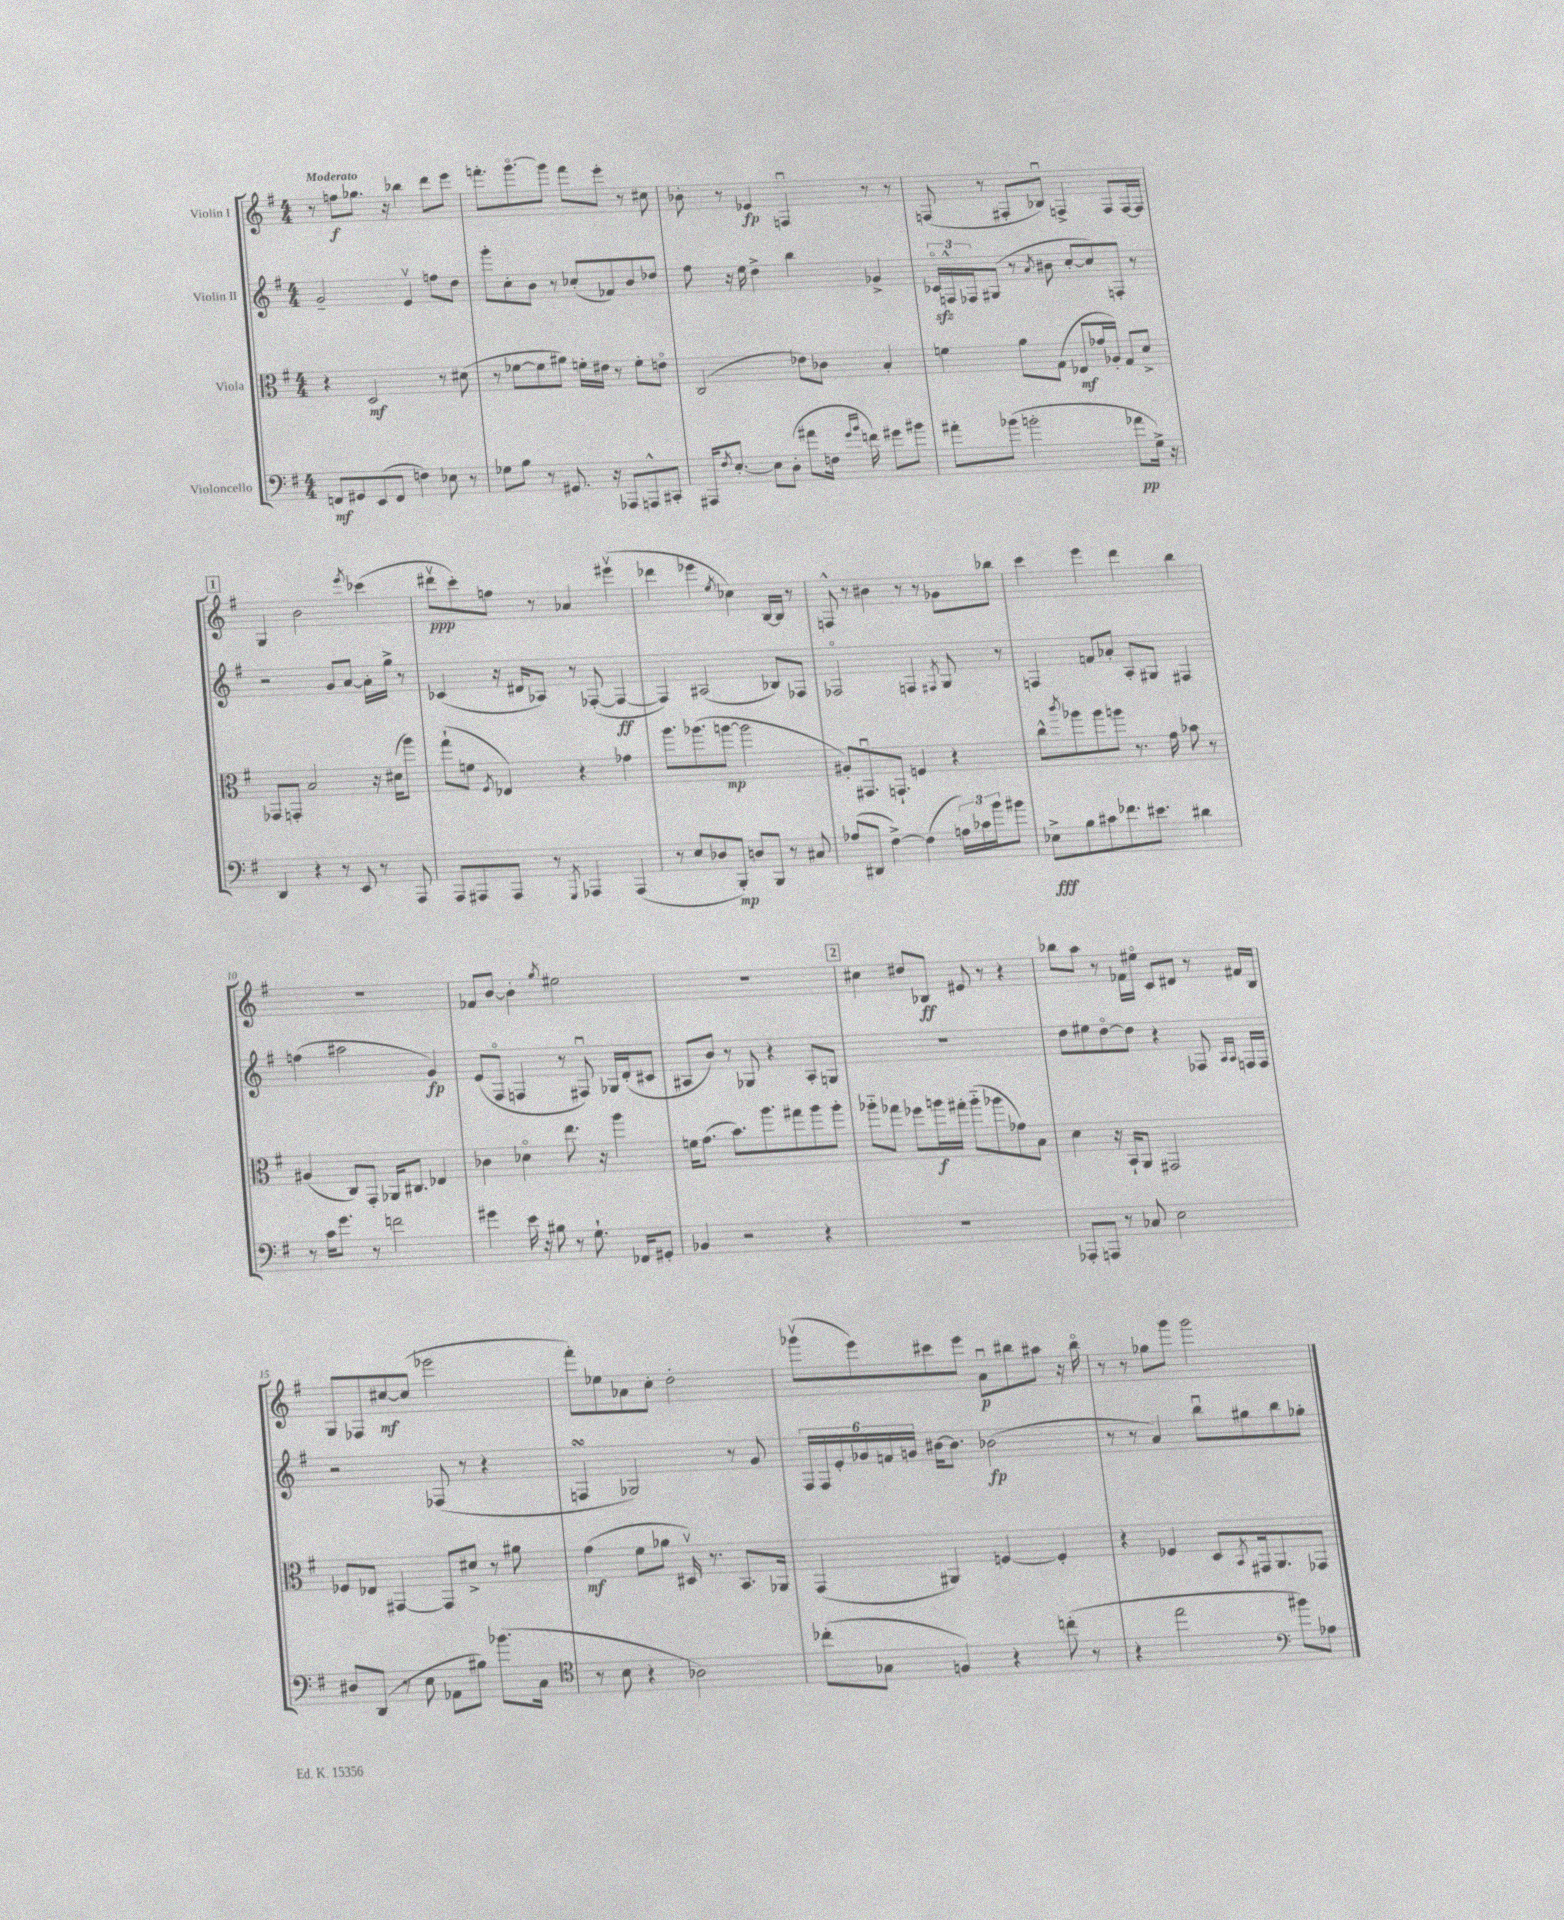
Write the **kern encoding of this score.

**kern	**kern	**kern	**kern
*staff4	*staff3	*staff2	*staff1
*clefF4	*clefC3	*clefG2	*clefG2
*k[f#]	*k[f#]	*k[f#]	*k[f#]
*M4/4	*M4/4	*M4/4	*M4/4
8FF	4r	2g~	8r
8GG#	.	.	8ff
(8EE	2D	.	8.gg-
8FF	.	.	.
.	.	.	16r
4F)	.	4ev	4bb-
8E-	8r	8ff	8ddd
8r	(8d#	8dd	8eee
=	=	=	=
8G-	8r	8ggg'	8.fff'
8B	[8f-	8cc'	.
.	.	.	[8.gggo
8r	8f-]	8b	.
8.GG#	8a#)	8r	8ggg]
.	16f'	(8cc-'	8fff
16r	16e#	.	.
8AAA-	8r	8f-)	8eee'
8AAA^^	8f'	8b	8r
8CC#'	8eo	8dd-	8cc#
=	=	=	=
16AAA#	(2C	8ff#	8b-'
8qF#	.	.	.
[8.E'	.	.	.
.	.	16r	8r
.	.	16ee	.
8E]	.	4dd^	4e-
(8D'	.	.	.
8a#	8e-)	4bb	4Fu
16F	8c-	.	.
16qqg	.	.	.
16qqb	.	.	.
16f)	.	.	.
8g#	4B'	4g-^	8r
8b#	.	.	8r
=	=	=	=
8a#'	4f	24c-o	(8F
.	.	24F^^	.
.	.	24F-	.
(8b-	.	(8G#	8r
2b'	8a	8r	8F#'
.	.	8qa	.
.	(8G	8b#	8B-u)
.	8E-	[8cc'	4F^
.	16g-	8cc])	.
.	16A-')	.	.
8a-	8G	8F'	8F
16G^)	8d^	8r	[16F
16r	.	.	16F]
=	=	=	=
4DD	8GG-	2r	4G
.	8GG'	.	.
4r	2B	.	2b
8r	.	8g	.
8EE	.	[8a	.
.	.	.	8qeee
8r	16r	16a']	(4ccc-
.	(16d#	16gg^	.
8AAA	8aa)	8r	.
=	=	=	=
8AAA	(8gg`	(4c-	8ddd#v
8AAA#	8f	.	8ccc')
.	8qF#	.	.
8AAA#	4E-)	16r	8ff
.	.	16d#	.
8r	.	8A-)	8r
8qGGG	.	.	.
4AAA-	4r	8r	4a-
.	.	([8F-'	.
(4AAA-	4g-	4F-_	(4eee#v
=	=	=	=
8r	8.aa	4F-])	4ddd-
8E	.	.	.
.	(8.aa-	.	.
8D-	.	(2A#	4eee-
8BBB')	[8aa	.	.
.	.	.	8qee
8D	2aa]	.	4cc-)
8BBB	.	.	.
8r	.	8B-)	[16B
.	.	.	16B]
8C#	.	8F-	8r
=	=	=	=
(8A-	8A#')	2F-o	8F^^
8DD#	8.GG#u	.	8r
[4F#^)	.	.	4b#
.	8.GG`	.	.
(4F#]	4F	4F	8r
.	.	.	8r
.	.	8qF#	.
24A)	4r	8G	8g-
24c-	.	.	.
24b	.	.	.
8b#	.	8r	8bb-
=	=	=	=
8E-^	8cc^^	4F	4ccc
.	8qccc	.	.
8B	8aa-	.	.
8c#	8aa-	8f	4eee
8.f-	8aa	8a-'	.
.	8.r	8A'	4ddd
8.e#	.	.	.
.	.	8G#	.
.	16g	.	.
4d#	8b-	4F#	4bb
.	8r	.	.
=	=	=	=
8r	(4A#	(4ff	1r
16c	.	.	.
8.g	.	.	.
.	8C)	2aa#	.
8r	8GG'	.	.
2f	16AA-	.	.
.	8.C#	.	.
.	4E-	4g)	.
=	=	=	=
4g#	4c-	(8e	8f-
.	.	8F#o	[8b
16e	4d-o	4F	4b']
16r	.	.	.
8B#	.	.	.
.	.	.	8qgg
8r	8.ee	8r	2ee#
8.G`	.	8F#u)	.
.	16r	.	.
.	4aa	16G-	.
16FF-	.	(16d'	.
8GG#'	.	8c#	.
=	=	=	=
4BB-	16f	8A#	1r
.	(8.g	.	.
.	.	8b)	.
2r	8.b)	8r	.
.	.	8G-	.
.	8.aa	.	.
.	.	4r	.
.	8gg#	.	.
4r	8aa	8A#'	.
.	8aa'	8G	.
=	=	=	=
1r	8aa-'~	1r	4cc#
.	8gg-	.	.
.	8ff-	.	8dd#
.	16aa	.	8B-
.	16gg#'	.	.
.	(8aa'~	.	8e#
.	8aa-	.	8r
.	8g-)	.	4r
.	8B	.	.
=	=	=	=
8AAA-'	4d	8dd	8bb-
8AAA	.	8ee#	8aa
8r	16r	[8ddo	8r
.	16BB`	.	.
8C-	8AA	8dd]	16f-
.	.	.	16ee#o
2E	2GG#	4r	8c
.	.	.	8d#
.	.	8F-	8r
.	.	16qqA	.
.	.	16qqA	.
.	.	16F	16f#
.	.	16F	16B
=	=	=	=
8D#	8F-	2r	8G
(8DD	8E-	.	8F-
8r	[4GG#	.	[8cc#
8E	.	.	(8cc#]
8AA-	8GG#]	(8F-	2eee-
8B#)	8d#^	8r	.
(8.b-	8r	4r	.
.	8a#	.	.
16C	.	.	.
=	=	=	=
*clefC4	*	*	*
8r	(4g	4F	8fff#')
8B	.	.	8ee-
4r	8f#	2G-)	8a-
.	8a-	.	8cc'
2A-)	16D#v)	.	2dd'
.	8.r	.	.
.	8.BB	8r	.
.	.	8g	.
.	16AA-	.	.
=	=	=	=
(8cc-'	(4GG	24F#	(8ggg-v
.	.	24F#	.
.	.	24e'	.
8G-	.	24g-	8eee)
.	.	24f	.
.	.	24g	.
4F)	4AA#)	[16b#	8ccc#
.	.	8.b#]	.
.	.	.	8eee
4r	[4F	(2b-	8au
.	.	.	8bb#
(8cc'	4F']	.	8aa#
8r	.	.	16r
.	.	.	16bb#o
=	=	=	=
4r	4r	8r	8r
.	.	8r	8r
2ee	4F-	4a)	8gg-
.	.	.	8ggg
.	8D	8bbu	2ggg
.	8qBB	.	.
.	16GG#	8gg#	.
.	8.AA	.	.
*clefF4	*	*	*
8b#)	.	8bb	.
8A-	8GG-	8gg-'	.
==	==	==	==
*-	*-	*-	*-
